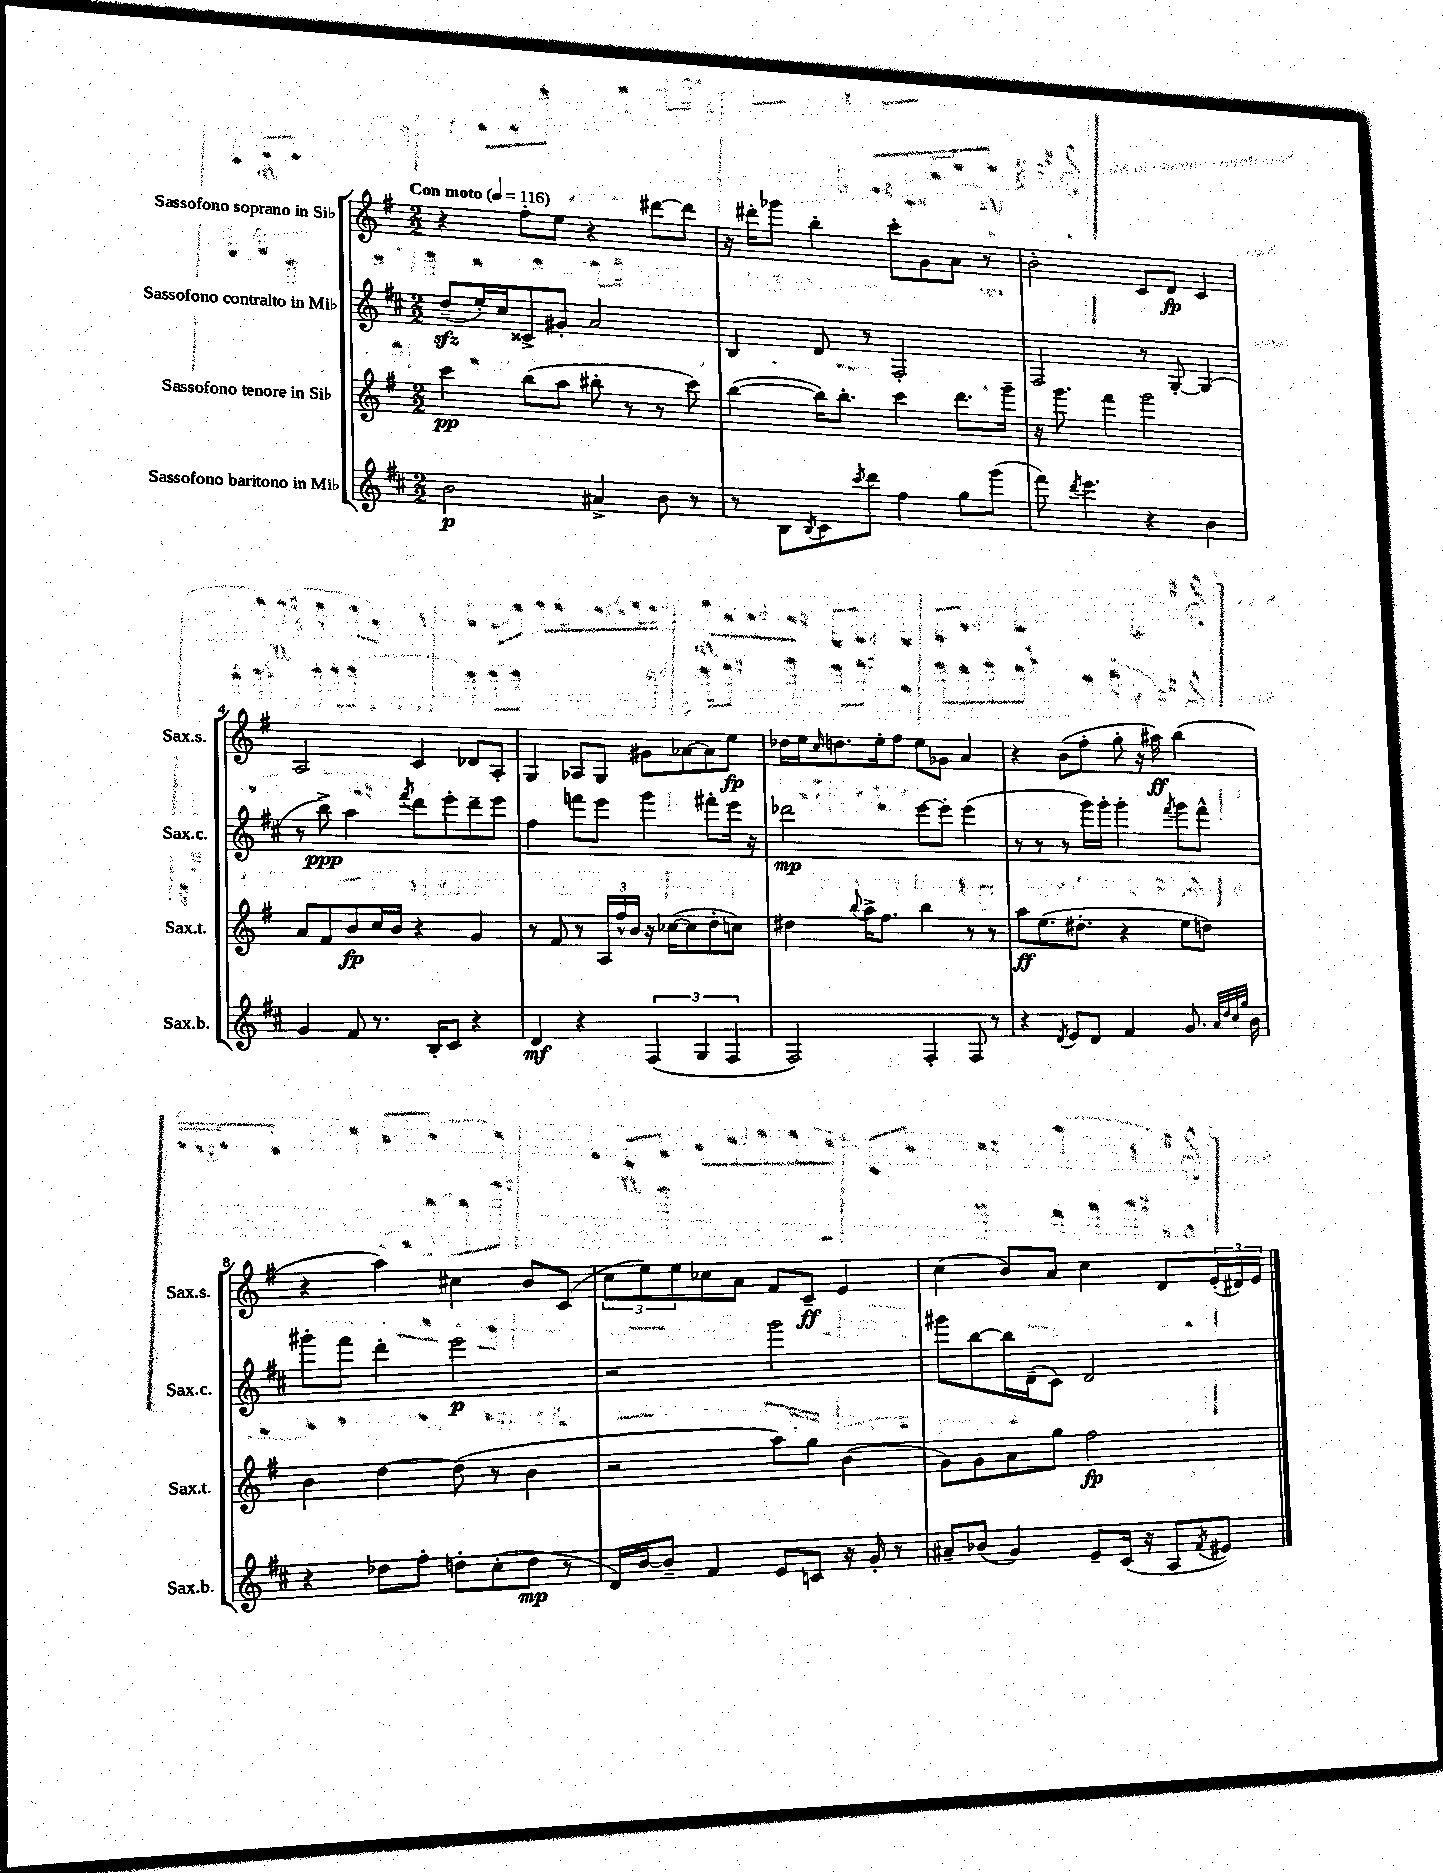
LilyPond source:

<<
\new StaffGroup <<
\new Staff = "s0" \with { instrumentName = "Sassofono soprano in Sib" shortInstrumentName = "Sax.s." } {
    \clef treble \key g \major \numericTimeSignature \time 2/2 \tempo "Con moto" 4 = 116
    r4 fis''8-. e''8 r4 dis'''8~ dis'''8 |
    r16 dis'''16-. ges'''8 b''4-. c'''8-. g'8 a'8 r8 |
    b'2-. c'8 d'8\fp c'4 |
    a2 c'4 des'8 a8-. |
    g4 aes8 g8 gis'8 aes'8~ aes'8 e''8\fp |
    des''16 e''16 \grace { c''16 } d''8. e''16-. fis''8 e''8 ges'8 a'4 |
    r4 b'8( fis''8-. g''8-. r16 ais''16\ff) b''4( |
    r4 a''4) cis''4 b'8 c'8( |
    \tuplet 3/2 { c''8 e''8) e''8 } ces''8 a'8 fis'8 c'8--\ff e'4 |
    c''4( b'8) a'8 c''4 d'8 \tuplet 3/2 { e'16-.( dis'16) e'16 } \bar "|." |
}
\new Staff = "s1" \with { instrumentName = "Sassofono contralto in Mib" shortInstrumentName = "Sax.c." } {
    \clef treble \key d \major \numericTimeSignature \time 2/2
    d''8--\sfz( e''16-.) cis''16 cisis'8-> gis'8-. a'2 |
    b4 d'8 r8 fis2-. |
    fis2 r8 g8~-. g4( |
    r8 b''8->\ppp) a''4 \acciaccatura { fis'''8 } d'''8 e'''8-. d'''8-- e'''8 |
    fis''4 f'''8 e'''8 g'''4 fis'''8-. e'''16 r16 |
    des'''2\mp e'''8~ e'''8-. e'''4( |
    r8 r8 r8 g'''16) g'''16-. g'''4-. \acciaccatura { fis'''8 } g'''8 fis'''8-^ |
    gis'''8-. fis'''8 d'''4-. e'''2\p |
    r2 g'''2 |
    gis'''8 b''8~ b''16 d'16--( cis'8) d'2 \bar "|." |
}
\new Staff = "s2" \with { instrumentName = "Sassofono tenore in Sib" shortInstrumentName = "Sax.t." } {
    \clef treble \key g \major \numericTimeSignature \time 2/2
    c'''4\pp b''8( a''8 bis''8-. r8 r8 c'''8) |
    b''4~( b''16) b''8.-. c'''4 d'''8. g'''16-- |
    r16 g'''8. fis'''4 g'''2 |
    a'8 fis'8 b'8\fp c''16 b'16 r4 g'4 |
    r8 fis'8 r8 \tuplet 3/2 { a16 fis''16-^ b'16 } r16 ces''16~( ces''8 d''8-. c''8) |
    dis''4 \appoggiatura { b''8 } a''16-> fis''8. b''4 r8 r8 |
    a''8\ff e''8.( dis''8.-. r4 e''8 d''8) |
    b'4 d''4~ d''8( r8 b'4 |
    r2 a''8) g''8 b'4( |
    g'8) g'8 a'8 g''8 fis''2\fp \bar "|." |
}
\new Staff = "s3" \with { instrumentName = "Sassofono baritono in Mib" shortInstrumentName = "Sax.b." } {
    \clef treble \key d \major \numericTimeSignature \time 2/2
    b'2\p ais'4-> b'8 r8 |
    r8 b8 \acciaccatura { b8 } cis'8 \acciaccatura { cis'''8 } d'''8 fis''4 g''8 g'''8( |
    fis'''8) \acciaccatura { d'''8 } e'''4. r4 b'4 |
    g'4 fis'8 r8. b16-. cis'8 r4 |
    d'4\mf r4 \tuplet 3/2 { fis4( g4 fis4 } |
    fis2) fis4-. fis8 r8 |
    r4 \acciaccatura { d'8 } e'8 d'8 fis'4 g'8. \grace { a'32 d''32 cis''32 g''32 } b'16 |
    r4 des''8 fis''8-. d''8-. cis''8-.( d''8\mp r8 |
    d'16) b'16~ b'8-- fis'4 e'8 c'8 r16 g'16-. r8 |
    ais'8-- bes'8( g'4) e'8-- cis'16( r16 a8 \acciaccatura { fis'8 } eis'8) \bar "|." |
}
>>
>>
